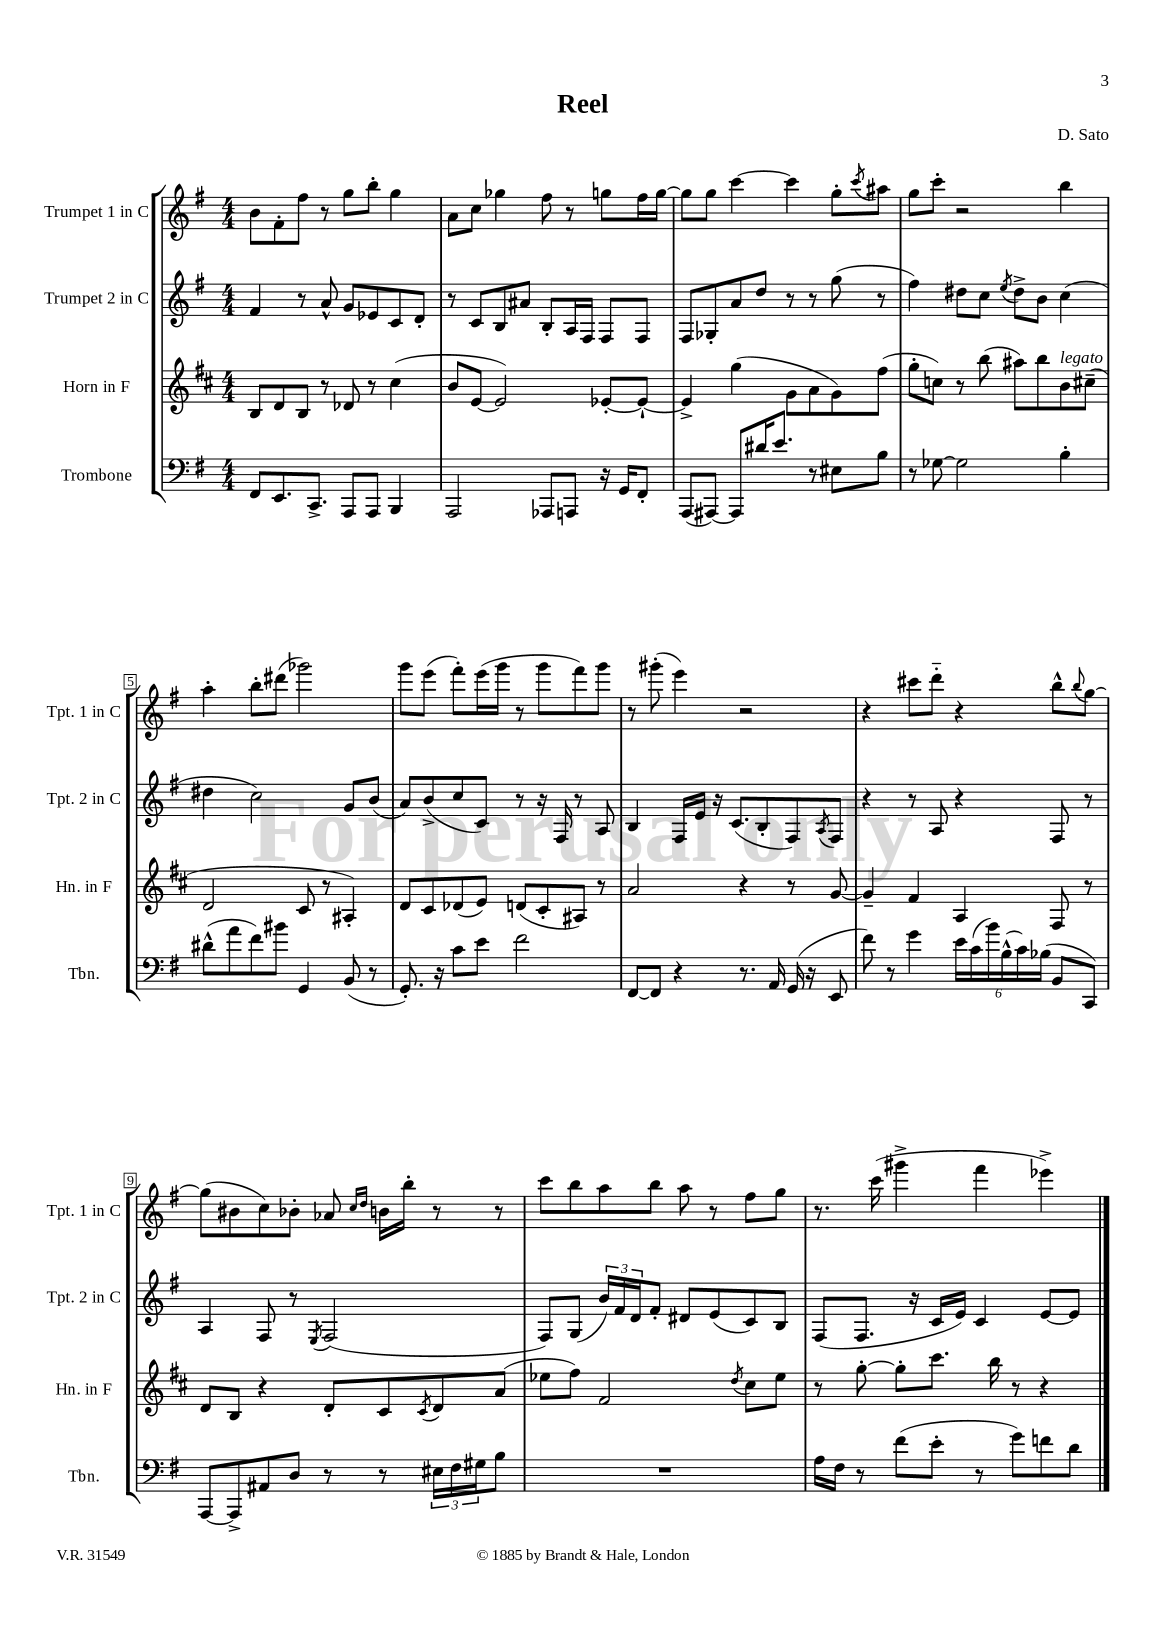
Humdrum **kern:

**kern	**kern	**kern	**kern
*staff4	*staff3	*staff2	*staff1
*clefF4	*clefG2	*clefG2	*clefG2
*k[f#]	*k[f#c#]	*k[f#]	*k[f#]
*M4/4	*M4/4	*M4/4	*M4/4
8FF#/L	8B/L	4f#/	8b\L
8.EE/	8d/	.	8f#'\
.	8B/J	8r	8ff#\J
8.CC^/J	.	.	.
.	8r	8a^^/	8r
8AAA/L	8d-/	8g/L	8gg\L
8AAA/J	8r	8e-/	8bb'\J
4BBB/	(4cc#\	8c/	4gg\
.	.	8d'/J	.
=	=	=	=
2AAA/	8b/L	8r	8a\L
.	[8e/J	8c/L	8cc\J
.	2e/])	8B/	4gg-\
.	.	8a#/J	.
8AAA-/L	.	8B'/L	8ff#\
8AAA/J	.	16A/L	8r
.	.	16F#/JJ	.
16r	[8e-'/L	8F#/L	8gg\L
16GG/LK	.	.	.
8FF#'/J	8e-`/_J	8F#/J	16ff#\L
.	.	.	[16gg\JJ
=	=	=	=
(8AAA/L	4e-^/]	8F#/L	8gg\]L
[8AAA#/J)	.	8G-'/	8gg\J
8AAA#/]L	(4gg\	8a/	[4ccc\
16d#/K	.	8dd/J	.
8.e/J	.	.	.
.	8g\L	8r	4ccc\]
8r	8a\	8r	.
8E#\L	8g\)	(8gg\	8gg'\L
.	.	.	8qccc/
8B\J	(8ff#\J	8r	8aa#\J
=	=	=	=
8r	8gg'\L	4ff#\)	8gg\L
[8G-\	8cc\J)	.	8ccc'\J
2G-\]	8r	8dd#\L	2r
.	(8bb\	8cc\J	.
.	.	8qee/	.
.	8aa#\L)	8dd#^\L	.
.	8bb\	8b\J	.
4B'\	8b\	(4cc\	4bb\
.	(8cc#~\J	.	.
=	=	=	=
(8d#^^\L	2d/	4dd#\	4aa'\
8a\	.	.	.
8f#\)	.	2cc\)	8bb'\L
8b#\J	.	.	(8ddd#\J
4GG/	8c#/	.	2ggg-\)
.	8r	.	.
(8BB/	4A#'/)	8g/L	.
8r	.	(8b/J	.
=	=	=	=
8.GG'/)	8d/L	8a/L)	8ggg\L
.	8c#/	(8b^/	(8eee\J
16r	.	.	.
8c\L	(8d-/	8cc/	8fff#'\L)
8e\J	8e/J)	8c/J)	(16eee\L
.	.	.	16ggg\JJ
2f#\	(8d/L	8r	8r
.	8c#'/	16r	8ggg\L
.	.	16F#/	.
.	8A#/J)	8r	8fff#\)
.	8r	8A/	8ggg\J
=	=	=	=
[8FF#/L	2a/	4B/	8r
8FF#/]J	.	.	(8ggg#'\
4r	.	16F#/LL	4eee\)
.	.	16e/JJ	.
.	.	16r	.
.	.	(8.c/L	.
8.r	4r	.	2r
.	.	8B'/	.
16AA/	.	.	.
(16GG/	8r	8F#/)	.
16r	.	.	.
.	.	8qA/	.
8EE/	[8g/	8F#/J	.
=	=	=	=
8f#\)	4g~/]	4r	4r
8r	.	.	.
4g\	4f#/	8r	8ccc#\L
.	.	8A/	8ddd'~\J
24e\LL	4A/	4r	4r
(24c\	.	.	.
24b\)	.	.	.
(24B^^\	.	.	.
24c\)	.	.	.
(24B-\JJ	.	.	.
8BB/L	8F#/	8F#/	8bb^^\L
.	.	.	8qqbb/
8CC/J)	8r	8r	[8gg\J
=	=	=	=
[8AAA/L	8d/L	4A/	(8gg\]L
8AAA^/]	8B/J	.	8b#\
8AA#/	4r	8F#/	8cc\)
8D/J	.	8r	8b-'\J
.	.	8qE/	.
8r	8d'/L	(2F#/	8a-/
.	.	.	16qqcc/LL
.	.	.	16qqdd/JJ
8r	8c#/	.	16b\LL
.	.	.	16bb'\JJ
.	8qc#/	.	.
24E#\LL	8d/	.	8r
24F#\	.	.	.
24G#\J	.	.	.
8B\J	(8a/J	.	8r
=	=	=	=
1r	8ee-\L	8F#/L)	8ccc\L
.	8ff#\J)	(8G/J	8bb\
.	2f#/	24b/LL)	8aa\
.	.	24f#/	.
.	.	24d/J	.
.	.	8f#'/J	8bb\J
.	.	8d#/L	8aa\
.	.	(8e/	8r
.	8qdd/	.	.
.	8cc#\L	8c/)	8ff#\L
.	8ee-\J	8B/J	8gg\J
=	=	=	=
16A\LL	8r	(8F#/L	8.r
16F#\JJ	.	.	.
8r	[8gg'\	8.F#/J	.
.	.	.	(16ccc\
(8f#\L	8gg'\]L	.	4ggg#^\
.	.	16r	.
8e'\J	8.ccc#\J	16c/LL	.
.	.	16e/JJ)	.
8r	.	4c/	4fff#\
.	16bb\	.	.
8g\L)	8r	.	.
8f\	4r	[8e/L	4eee-^\)
8d\J	.	8e/]J	.
==	==	==	==
*-	*-	*-	*-
